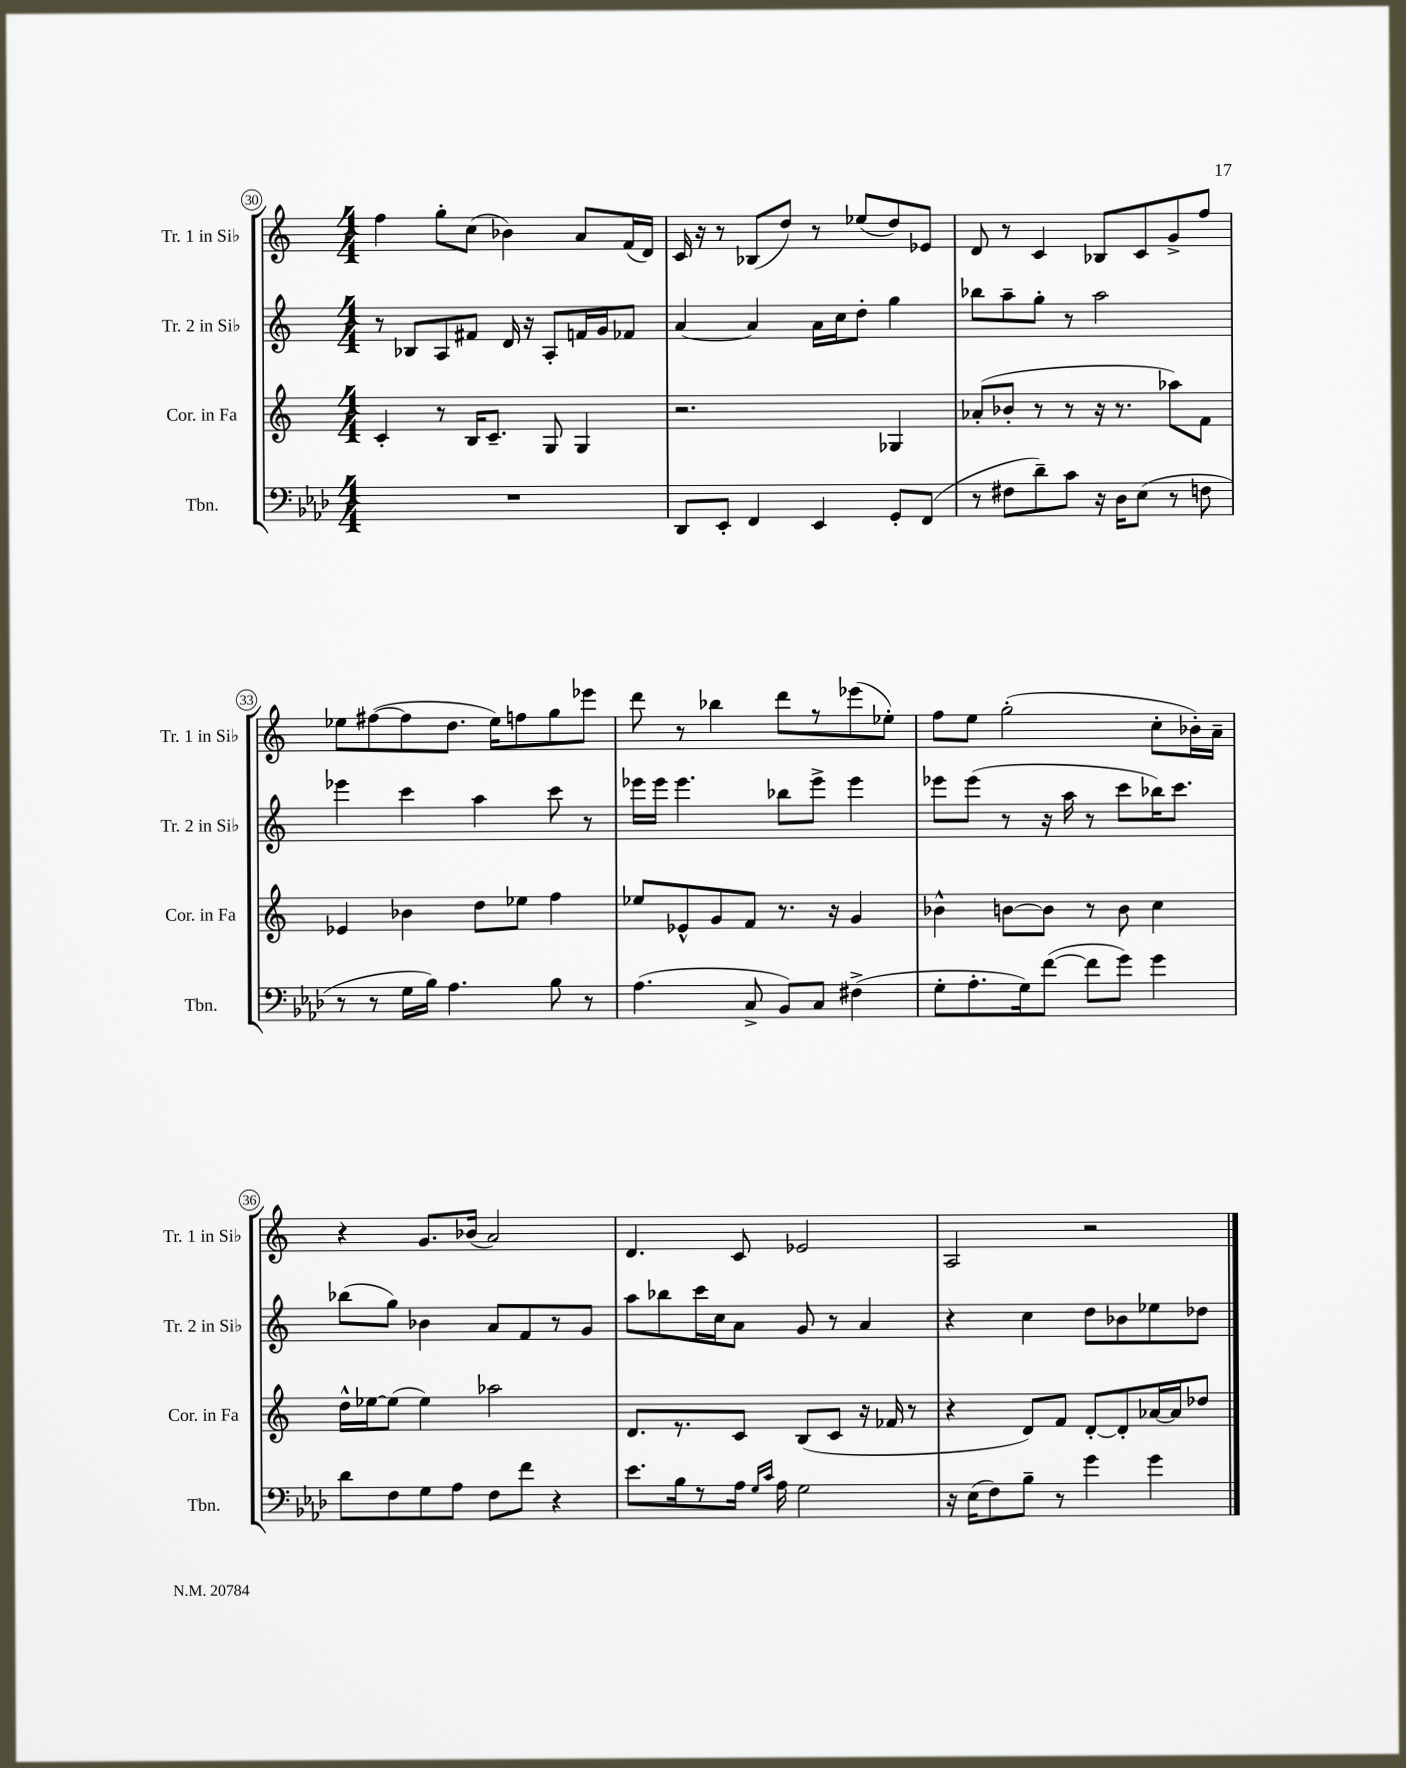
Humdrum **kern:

**kern	**kern	**kern	**kern
*staff4	*staff3	*staff2	*staff1
*clefF4	*clefG2	*clefG2	*clefG2
*k[b-e-a-d-]	*k[]	*k[]	*k[]
*M4/4	*M4/4	*M4/4	*M4/4
1r	4c'	8r	4ff
.	.	8B-	.
.	8r	8A	8gg'
.	16B	8f#	(8cc
.	8.c~	.	.
.	.	16d	4b-)
.	.	16r	.
.	8G	8A'	.
.	4G	16f	8a
.	.	16g	.
.	.	8f-	(16f
.	.	.	16d)
=	=	=	=
8DD-	2.r	[4a	16c
.	.	.	16r
8EE-'	.	.	8r
4FF	.	4a]	(8B-
.	.	.	8dd)
4EE-	.	16a	8r
.	.	16cc	.
.	.	8dd'	(8ee-
8GG'	4G-	4gg	8dd)
(8FF	.	.	8e-
=	=	=	=
8r	(8a-'	8bb-	8d
8F#	8b-'	8aa~	8r
8d-~)	8r	8gg'	4c
8c	8r	8r	.
16r	16r	2aa	8B-
16D-	8.r	.	.
(8E-	.	.	8c
8r	8aa-)	.	8g^
8F	8f	.	8ff
=	=	=	=
8r	4e-	4eee-	8ee-
8r	.	.	([8ff#
16G	4b-	4ccc	8ff#]
16B-)	.	.	.
4.A-	.	.	8.dd
.	8dd	4aa	.
.	.	.	16ee-)
.	8ee-	.	8ff
8B-	4ff	8ccc	8gg
8r	.	8r	8eee-
=	=	=	=
(4.A-	8ee-	16eee-	8ddd
.	.	16eee-	.
.	8e-^^	4.eee-	8r
.	8g	.	4bb-
8C^	8f	.	.
8BB-)	8.r	8bb-	8ddd
8C	.	8eee-^	8r
.	16r	.	.
(4F#^	4g	4eee-	(8eee-
.	.	.	8ee-')
=	=	=	=
8G'	4b-^^	8eee-	8ff
8.A-'	.	(8eee-	8ee
.	[8b	8r	(2gg'
16G)	.	.	.
([8f	8b]	16r	.
.	.	16aa	.
8f]	8r	8r	.
8g)	8b	8ccc	.
4g	4cc	16bb-)	8cc'
.	.	8.ccc	.
.	.	.	16b-')
.	.	.	16a~
=	=	=	=
8d-	16dd^^	(8bb-	4r
.	[16ee-	.	.
8F	(8ee-]	8gg)	.
8G	4ee-)	4b-	8.g
8A-	.	.	.
.	.	.	(16b-
8F	2aa-	8a	2a)
8f	.	8f	.
4r	.	8r	.
.	.	8g	.
=	=	=	=
8.e-	8.d	8aa	4.d
.	.	8bb-	.
16B-	8.r	.	.
8r	.	16ccc	.
.	.	16cc	.
16A-	8c	8a	8c
16qqG	.	.	.
16qqc	.	.	.
16A-	.	.	.
2G	(8B	8g	2e-
.	8c	8r	.
.	16r	4a	.
.	16f-	.	.
.	8r	.	.
=	=	=	=
16r	4r	4r	2A
(16E-	.	.	.
8F)	.	.	.
8B-~	8d)	4cc	.
8r	8f	.	.
4g	[8d'	8dd	2r
.	8d']	8b-	.
4g	[16a-	8ee-	.
.	16a-]	.	.
.	8dd-	8dd-	.
==	==	==	==
*-	*-	*-	*-
